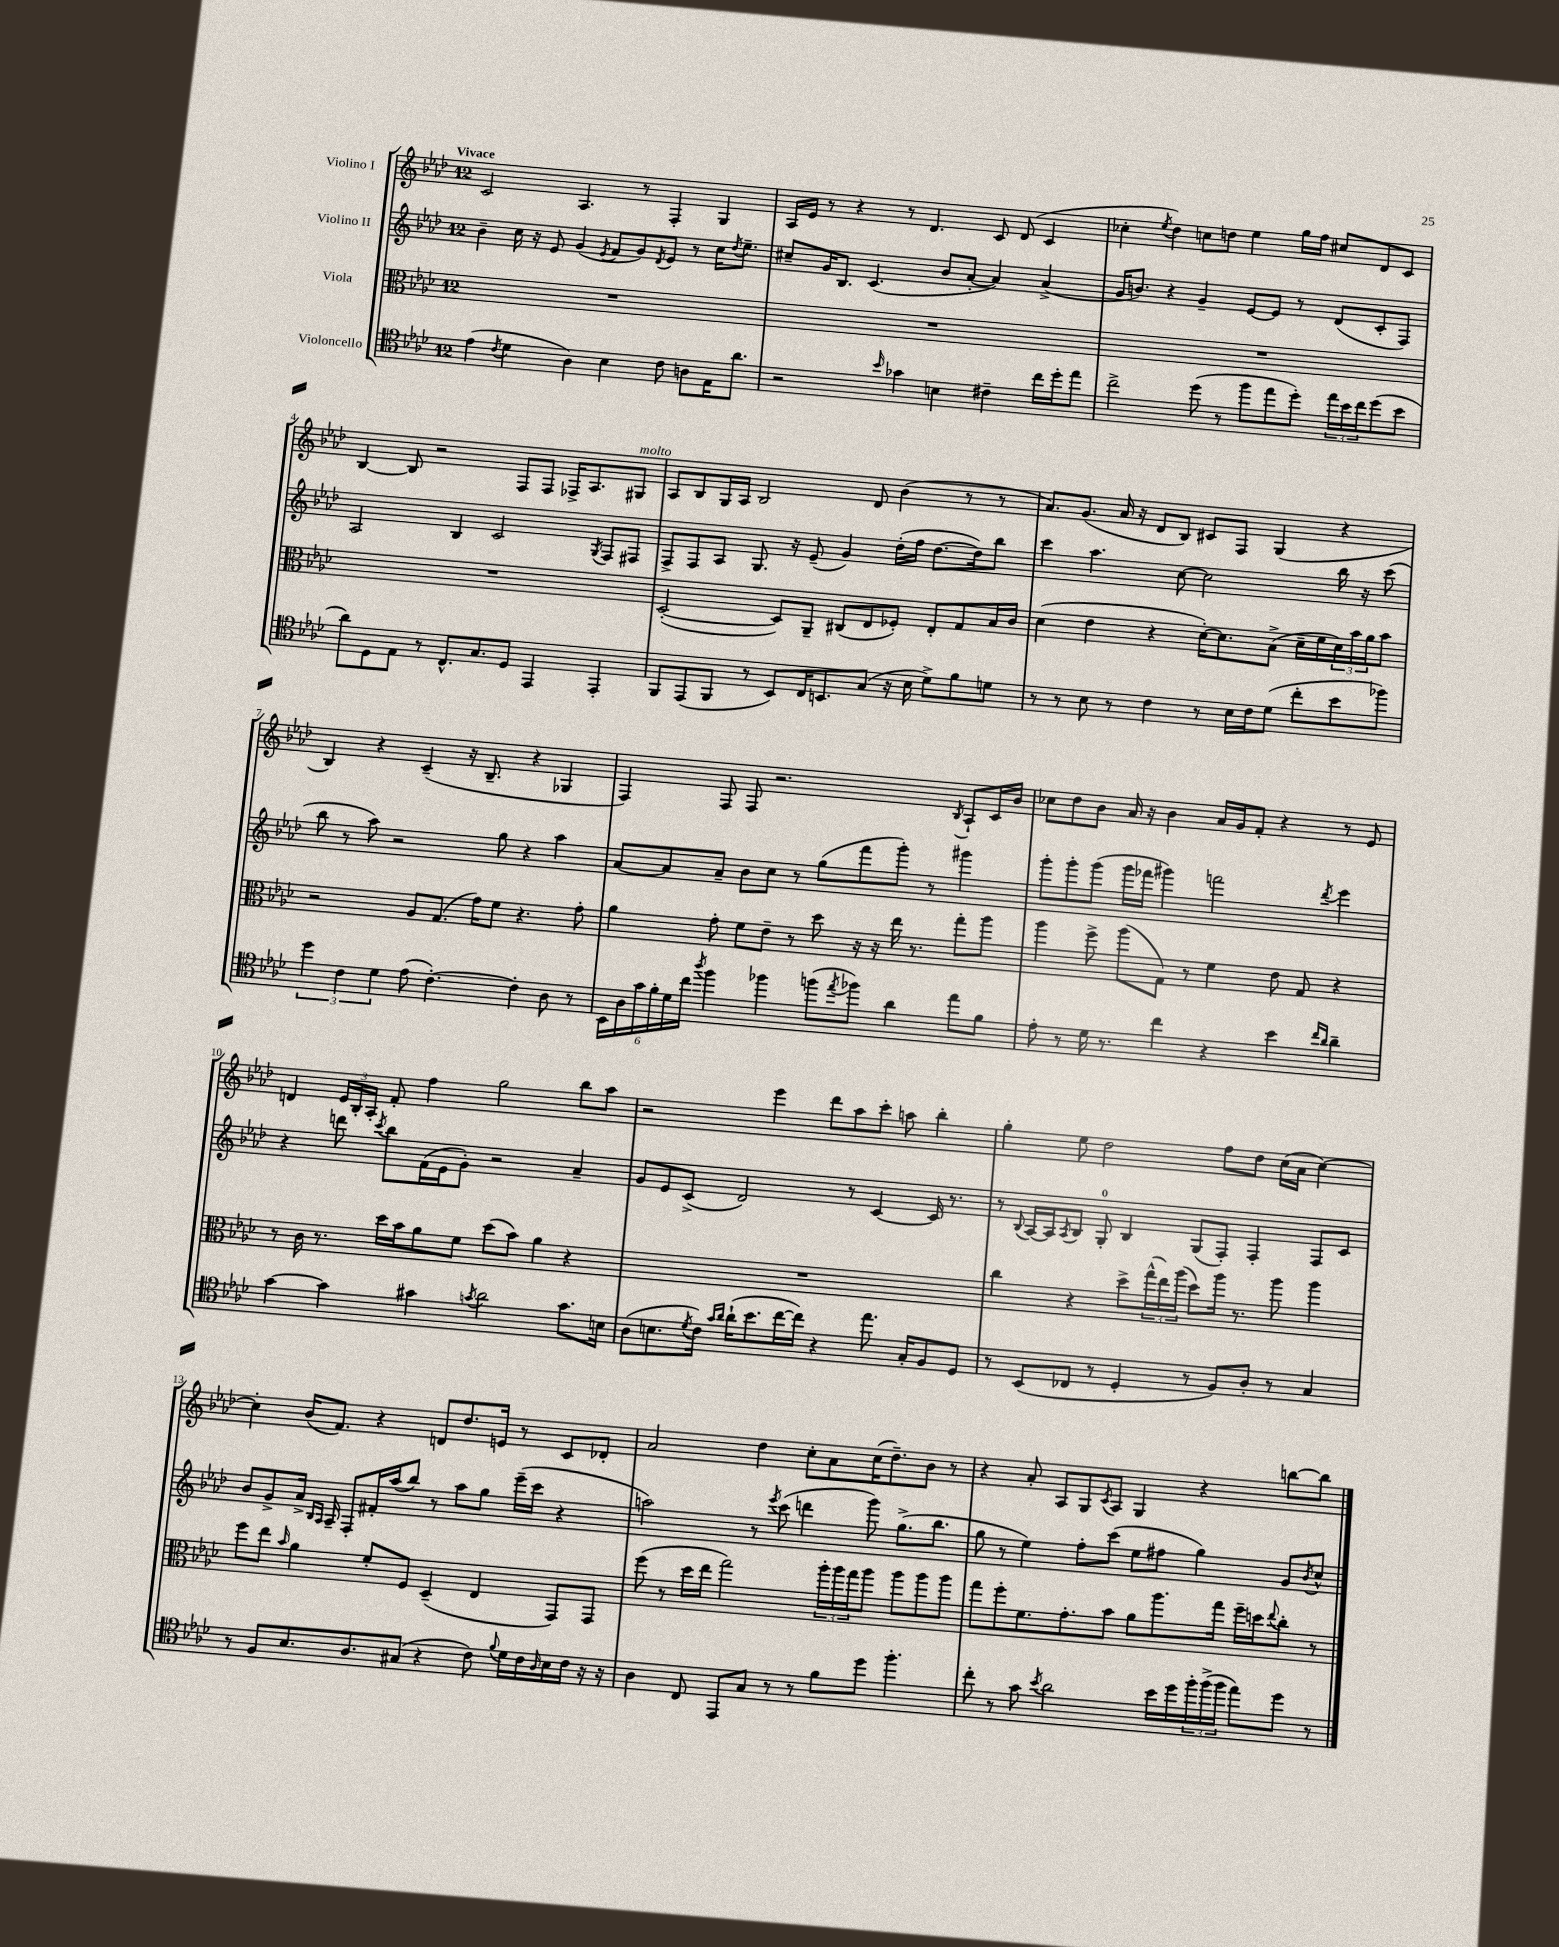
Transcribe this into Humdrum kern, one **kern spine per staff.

**kern	**kern	**kern	**kern
*staff4	*staff3	*staff2	*staff1
*clefC4	*clefC3	*clefG2	*clefG2
*k[b-e-a-d-]	*k[b-e-a-d-]	*k[b-e-a-d-]	*k[b-e-a-d-]
*M12/8	*M12/8	*M12/8	*M12/8
(4e-	1.r	4b-~	2c
8qc	.	.	.
4d-	.	16cc	.
.	.	16r	.
.	.	8e-	.
4A-)	.	(4g	4.A-
.	.	8qe-	.
4B-	.	8f	.
.	.	8g)	8r
.	.	8qd-	.
8c	.	8e-	4F'
8A	.	8r	.
16E-	.	16cc	4G
.	.	8qdd-	.
8.a-	.	8.ee-~	.
=	=	=	=
2r	1.r	8cc#~	16A-
.	.	.	16e-
.	.	16g	8r
.	.	8.B-	.
.	.	.	4r
.	.	(4.c	.
16qqb-	.	.	.
4g-	.	.	8r
.	.	.	4.d-
4B	.	8b-	.
.	.	[8a-'	.
4c#~	.	4a-])	8c
.	.	.	(8d-
16cc	.	(4a-^	4c
16dd-'	.	.	.
8ee-	.	.	.
=	=	=	=
2cc^	1.r	16g	4cc-'
.	.	8.b)	.
.	.	.	8qee-
.	.	4r	4dd-)
(8dd-	.	4g~	8cc
8r	.	.	8dd
8ff	.	[8e-	4ee-
8ee-	.	8e-]	.
8dd-')	.	8r	16gg
.	.	.	16ff
24ee-	.	(8d-	8cc#
24b-	.	.	.
24cc	.	.	.
(8dd-	.	8c'	8d-
8b-	.	8F)	8c
=	=	=	=
8a-)	1.r	2A-	[4B-
8D-	.	.	.
8E-	.	.	8B-]
8r	.	.	2r
8.C^^	.	4B-	.
8.G	.	.	.
.	.	2c	.
8D-	.	.	8F
4EE-	.	.	8F
.	.	.	16F-^
.	.	.	8.A-
.	.	8qG	.
4EE-'	.	8F	.
.	.	8F#	8G#
=	=	=	=
8FF	([2D-'	8F^	8A-
(8EE-	.	8F	8B-
8FF	.	8A-	16G
.	.	.	16A-
8r	.	8.G	2B-
8BB-)	8D-])	.	.
.	.	16r	.
16C	8AA-~	(8e-~	.
8.BB	.	.	.
.	(8C#	4g)	.
(8G	8E-	.	8d-
16r	8F-')	(16dd-'	(4b-
16B-	.	16ff	.
8d-^)	8E-'	[8.dd-	.
8f	8G	.	8r
.	.	16dd-])	.
8d	16B-	8bb-	8r
.	16c	.	.
=	=	=	=
8r	(4d-	4ccc	8.a-)
8r	.	.	.
.	.	.	(8.g
8B-	4e-	4.aa-	.
8r	.	.	16a-
.	.	.	16r
4c	4r	.	8d-
.	.	[8cc	8B-)
8r	[16d-')	2cc]	8c#
.	8.d-]	.	.
16B-	.	.	8F
16c	.	.	.
(8d-	(8B-^	.	(4G
8cc'	16d-~	.	.
.	16f	.	.
8b-	24d-)	16bb-	4r
.	24b-	.	.
.	.	16r	.
.	24a-	.	.
8ff-)	8b-	(8ccc	.
=	=	=	=
6dd-	2r	8bb-	4B-)
.	.	8r	.
6c	.	.	.
.	.	8aa-)	4r
6d-	.	.	.
.	.	2r	.
(8e-	8A-	.	(4c~
[4.c')	(8.G	.	.
.	.	.	16r
.	16g)	.	8.B-~
.	8f	8gg	.
4c']	4.r	4r	4r
8A-	.	4aa-	4G-
8r	8g'	.	.
=	=	=	=
24BB-	4a-	[8a-	4F)
24A-	.	.	.
24g	.	.	.
24f'	.	8a-]	.
24d-	.	.	.
24cc	.	.	.
8qaa-	.	.	.
4ff	8g'	8a-~	8F
.	8f	8b-	8F
4ff-	8e-~	8cc	2.r
.	8r	8r	.
(8ff	8dd-	(8gg	.
8qee-	.	.	.
8ff-)	16r	8fff	.
.	16r	.	.
4a-	16ee-	8ggg')	.
.	8.r	.	.
.	.	8r	.
.	.	.	8qB-
8ee-	8gg'	4ggg#	8A-`
8f	8aa-	.	16c
.	.	.	16b-
=	=	=	=
8e-'	4aa-	8ggg'	8cc-
8r	.	8ggg'	8dd-
16d-	8ff^	(8ggg	8b-
8.r	.	.	.
.	(8aa-	16ggg	16a-
.	.	16fff-	16r
4cc	8G)	4ggg#)	4b-
.	8r	.	.
4r	4f	2fff	16a-
.	.	.	16g
.	.	.	8f'
4b-	8e-	.	4r
.	8G	.	.
16qqcc	.	.	.
16qqa-	.	8qddd-	.
4a-~	4r	4eee-	8r
.	.	.	8e-
=	=	=	=
[4g	8r	4r	4d
.	16c	.	.
.	8.r	.	.
4g]	.	8ddd	24e-
.	.	.	24B-'
.	.	.	24A-'
.	.	8qccc	.
.	16dd-	8bb-	8f'
.	16b-	.	.
4g#	8a-	(16f	4ff
.	.	16e-	.
.	8f	8g')	.
8qg	.	.	.
2a-	(8dd-	2r	2gg
.	8b-)	.	.
.	4a-	.	.
8.g	4r	4a-~	8bb-
.	.	.	8aa-
16B	.	.	.
=	=	=	=
(8A-	1.r	8g	2r
8.B	.	8e-	.
.	.	(8c^	.
8qd-	.	.	.
16c)	.	.	.
16qqg	.	.	.
16qqa-	.	.	.
(16a-`	.	2d-)	.
8.b-	.	.	.
.	.	.	4eee-
[16cc	.	.	.
16cc])	.	.	.
4r	.	.	8ddd-
.	.	8r	8aa-
8.ee-	.	[4c	8ccc'
.	.	.	8aa
16G'	.	.	.
8F	.	16c]	4bb-'
.	.	8.r	.
8D-	.	.	.
=	=	=	=
8r	4cc	8r	4gg'
.	.	8qqB-	.
(8BB-	.	[16A-	.
.	.	16A-]	.
.	.	8qA-	.
8C-	4r	8B-	8ee-
8r	.	8G'	2dd-
4D-'	8dd-^	4B-	.
.	(24gg^^	.	.
.	24ee-)	.	.
.	(24aa-	.	.
8r	8dd-)	(8G	.
8F)	16aa-	8F')	8ff
.	8.r	.	.
8A-'	.	4F'	8dd-
8r	8aa-	.	(16cc
.	.	.	16a-
4G	4aa-	8F	[4cc)
.	.	8c	.
=	=	=	=
8r	8ff	8b-	4cc']
8F	8ee-	8g^	.
.	16qqb-	.	.
8.B-	4a-	16a-^	(16b-
.	.	16qqB-	.
.	.	16qqA-	.
.	.	16A-~	8.f)
.	.	8F'	.
8.A-	.	.	.
.	8f'	16f#'	4r
.	.	(16aa-	.
(8G#	8F	8bb-)	.
4r	(4D-~	8r	8d
.	.	8aa-	8.dd-
8c)	4E-	8gg	.
.	.	.	16e
8qqf	.	.	.
16d-	.	(16eee-~	8r
16c	.	16ccc	.
16qqA-	.	.	.
16B-	8GG)	4r	8c
16c	.	.	.
16r	8GG	.	8d-'
16r	.	.	.
=	=	=	=
4A-	(8ff	2aa)	2a-
.	8r	.	.
8C	16dd-	.	.
.	16ee-	.	.
8EE-	2gg)	.	.
8G	.	8r	4dd-
.	.	8qeee-	.
8r	.	(8ccc	.
8r	.	4ddd	8cc'
8f	24aa-'	.	8a-
.	24aa-	.	.
.	24gg	.	.
8dd-	8aa-	8ggg)	(16cc
.	.	.	8.dd-~)
4.ff'	8aa-	(8.gg^	.
.	8aa-	.	8b-
.	.	8.bb-	.
.	8aa-	.	8r
=	=	=	=
8cc'	8gg	8gg	4r
8r	8ff'	8r	.
8g	8.f	4ee-)	8a-'
8qb-	.	.	.
2a-	.	.	8A-
.	8.g'	.	.
.	.	8ff'	8G
.	.	.	8qc
.	8b-	(8ccc	8A-
.	8a-	8ee-	4G
16b-	8.aa-	8ff#	.
16dd-	.	.	.
24ff'	.	4gg)	4r
(24ff^	.	.	.
.	16gg	.	.
24ff	.	.	.
8ee-)	16ff~	.	.
.	16dd	.	.
.	8qqee-	.	.
8dd-	8cc'	8g	[8bb
.	.	8qb-	.
8r	8r	8cc^^	8bb]
==	==	==	==
*-	*-	*-	*-
